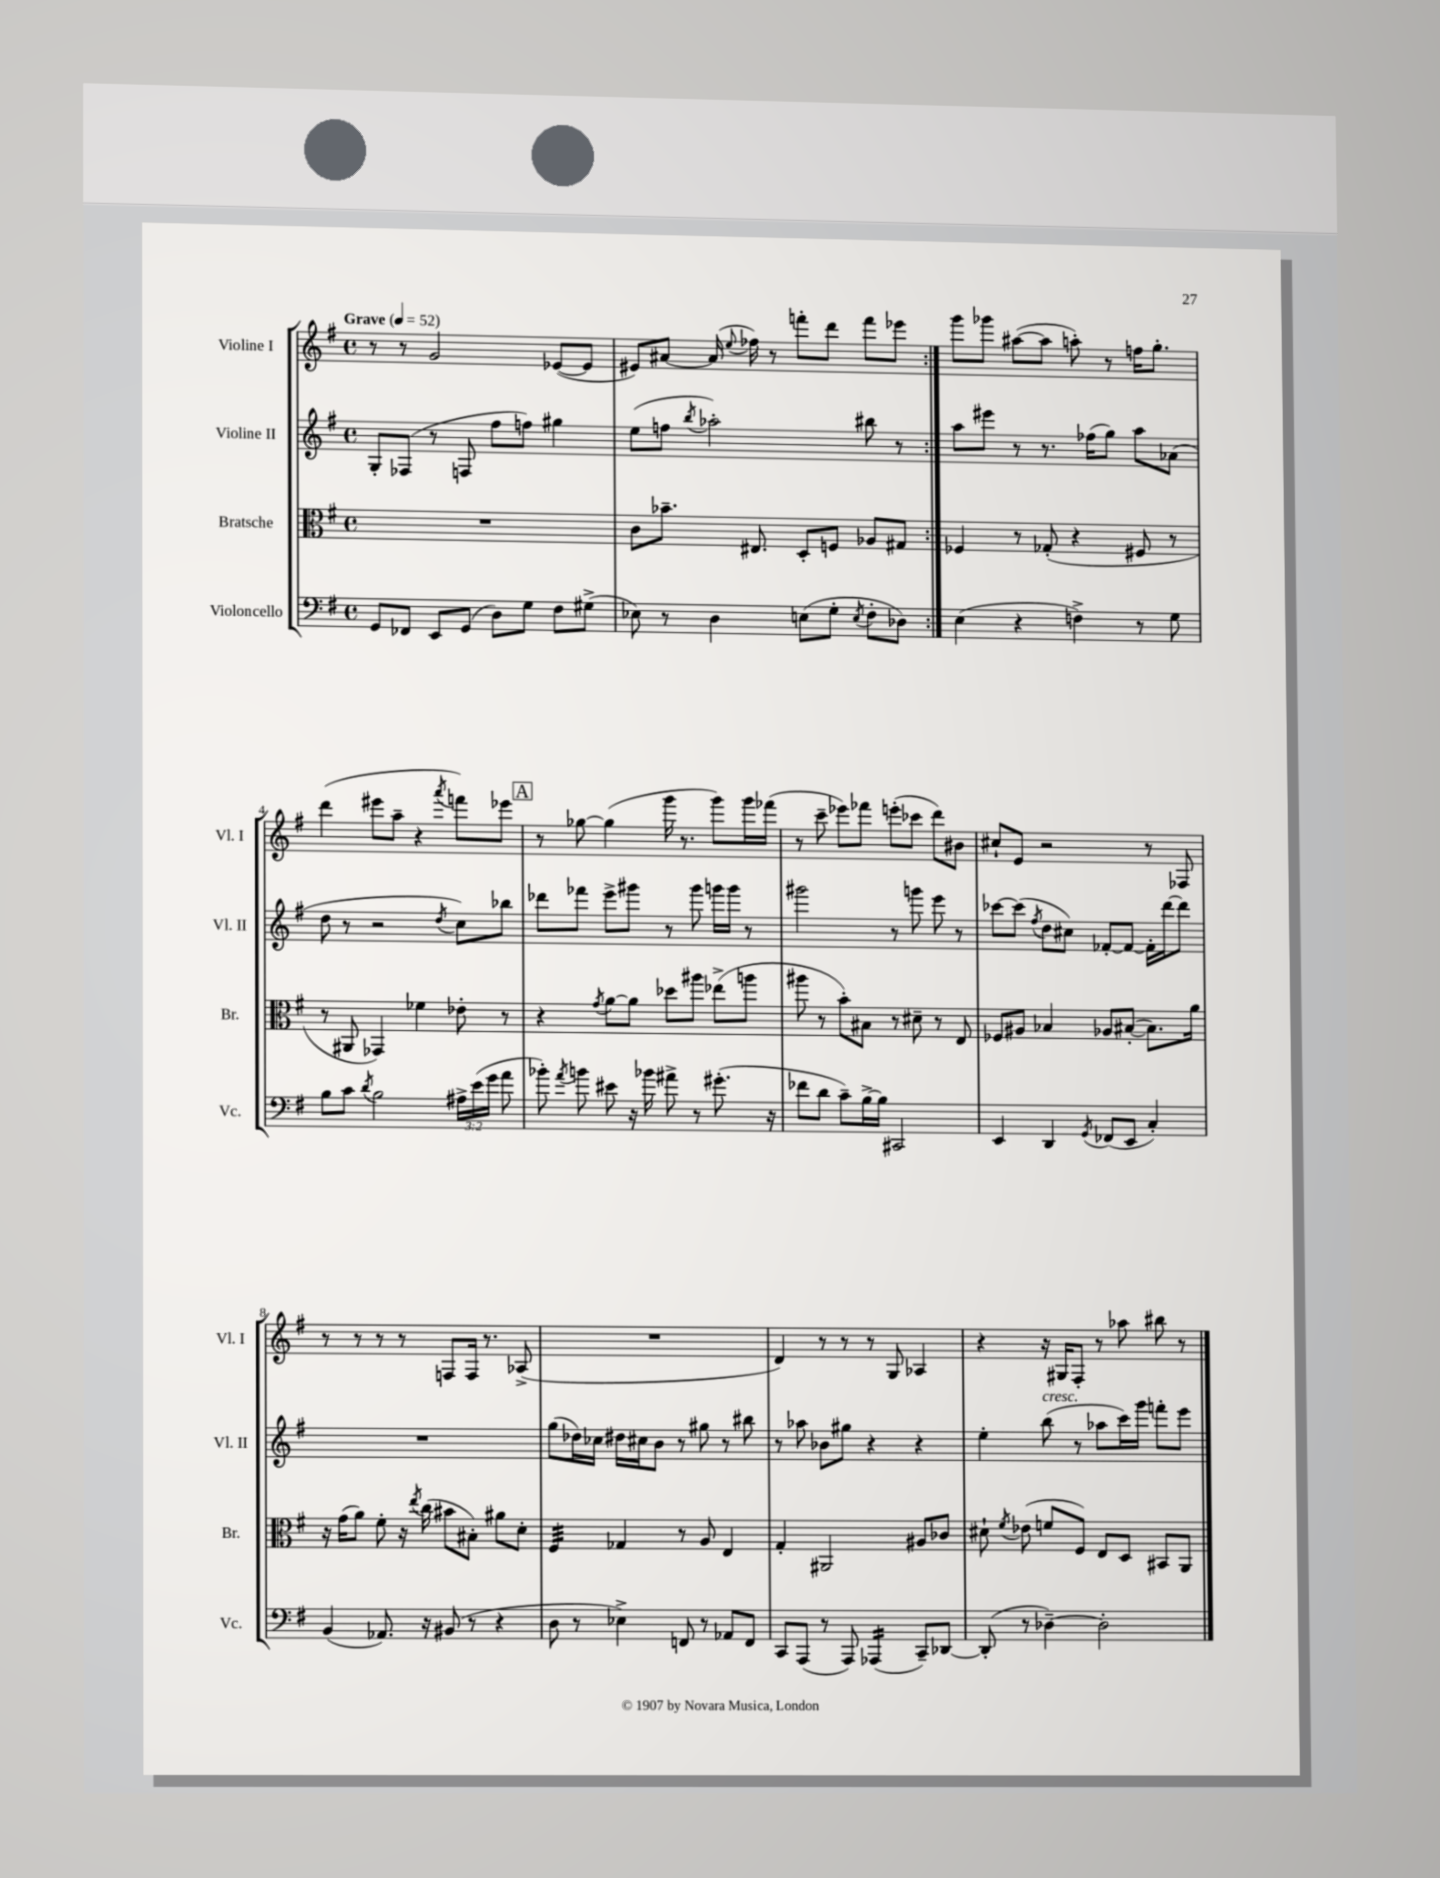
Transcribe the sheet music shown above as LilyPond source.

<<
\new StaffGroup <<
\new Staff = "s0" \with { instrumentName = "Violine I" shortInstrumentName = "Vl. I" } {
    \clef treble \key g \major \defaultTimeSignature \time 4/4 \tempo "Grave" 4 = 52
    \autoBeamOff \repeat volta 2 { r8 r8 g'2 ees'8[~( ees'8] |
    eis'8[) ais'8]~ ais'16( \appoggiatura { e''8 } fes''16) r8 f'''8[-. d'''8] f'''8[ ees'''8] | }
    g'''8[ ges'''8] ais''8[~( ais''8] a''8-.) r8 f''16[ g''8.]-. |
    d'''4( eis'''8[ a''8]-- r4 \acciaccatura { a'''8 } f'''8[) ees'''8] |
    \mark \markup { \box "A" } r8 ges''8~ ges''4( g'''16 r8. g'''8[) g'''16 fes'''16]( |
    r8 c'''8-- ees'''8[) fes'''8] e'''8[-.( ces'''8] d'''8[) bis'8] |
    cis''8[-! e'8] r2 r8 fes8 |
    r8 r8 r8 r8 f8[ f16] r8. aes8->( |
    R1 |
    d'4) r8 r8 r8 g8 aes4 |
    r4 r16 gis16[ fis8]-. r8 aes''8 bis''8 r8 \bar "|." |
}
\new Staff = "s1" \with { instrumentName = "Violine II" shortInstrumentName = "Vl. II" } {
    \clef treble \key g \major \defaultTimeSignature \time 4/4
    \autoBeamOff \repeat volta 2 { g8[-. fes8]( r8 f8 fis''8[ f''8]) gis''4 |
    e''8[( f''8] \acciaccatura { b''8 } aes''2-.) bis''8 r8 | }
    a''8[ eis'''8] r8 r8. fes''16[( g''8]) a''8[ aes'8]( |
    d''8 r8 r2 \acciaccatura { d''8 } c''8[) bes''8] |
    \mark \markup { \box "A" } des'''8[ fes'''8] e'''8[-> gis'''8] r8 gis'''8 g'''16[ g'''16] r8 |
    gis'''2 r8 g'''8 e'''8 r8 |
    ces'''8[~ ces'''8]( \acciaccatura { fis''8 } d''8[ cis''8]) fes'8[~-. fes'8]~ fes'16[-. d'''16~ d'''8] |
    R1 |
    g''8[( des''16) ces''16] dis''16[ cis''16 b'8] r8 gis''8 r8 bis''8 |
    r8 aes''8 bes'8[ gis''8] r4 r4 |
    e''4-. b''8^\markup { \italic "cresc." }( r8 aes''8[ c'''16) g'''16] f'''8[-. e'''8] \bar "|." |
}
\new Staff = "s2" \with { instrumentName = "Bratsche" shortInstrumentName = "Br." } {
    \clef alto \key g \major \defaultTimeSignature \time 4/4
    \autoBeamOff \repeat volta 2 { R1 |
    c'8[ bes'8.]-- eis8. d8[-. f8] aes8[ gis8] | }
    fes4 r8 ges8-.( r4 fis8 r8 |
    r8 ais,8 ges,4) fes'4 ees'8-. r8 |
    \mark \markup { \box "A" } r4 \acciaccatura { g'8 } a'8[~ a'8] des''8[ ais''8] ees''8[->( a''8] |
    ais''8 r8 b'8[-.) bis8] r8 dis'8-- r8 e8 |
    fes8[ ais8] bes4 aes8[ bis8]~-.( bis8.[) a'16] |
    r16 g'16[( a'8]) fis'8-. r16 \acciaccatura { e''8 } c''16( bis'8[ bis8]-.) ais'8[ d'8]-. |
    fis4:32 ges4 r8 a8 e4 |
    g4-. ais,2 ais8[ ces'8] |
    dis'8-! \acciaccatura { fis'8 } ees'8( f'8[ fis8]) e8[ d8] bis,8[ a,8] \bar "|." |
}
\new Staff = "s3" \with { instrumentName = "Violoncello" shortInstrumentName = "Vc." } {
    \clef bass \key g \major \defaultTimeSignature \time 4/4 \override Staff.TupletNumber.text = #tuplet-number::calc-fraction-text
    \autoBeamOff \repeat volta 2 { g,8[ fes,8] e,8[ g,8]( d8[) g8] fis8[ gis8]->( |
    ees8) r8 d4 e8[( g8]-. \acciaccatura { e8 } fis8[-. des8]) | }
    e4( r4 f4->) r8 g8 |
    b8[ c'8] \acciaccatura { d'8 } b2 \tuplet 3/2 { ais16[-> e'16( g'16] } a'8 |
    \mark \markup { \box "A" } bes'8-.) \acciaccatura { a'8 } b'8 eis'8 r16 bes'16 ais'8-> r8 gis'8.-.( r16 |
    fes'8[ d'8] c'8[--) b16~-> b16] cis,2 |
    e,4 d,4 \acciaccatura { g,8 } fes,8[( e,8] c4-.) |
    b,4( aes,8.) r16 bis,8( r8 r4 |
    d8 r8 ees4->) f,8 r8 aes,8[ f,8] |
    c,8[ a,,8]( r8 a,,8) aes,,4:16( c,8[--) des,8]~ |
    des,8-.( r8 des4~--) des2-. \bar "|." |
}
>>
>>
